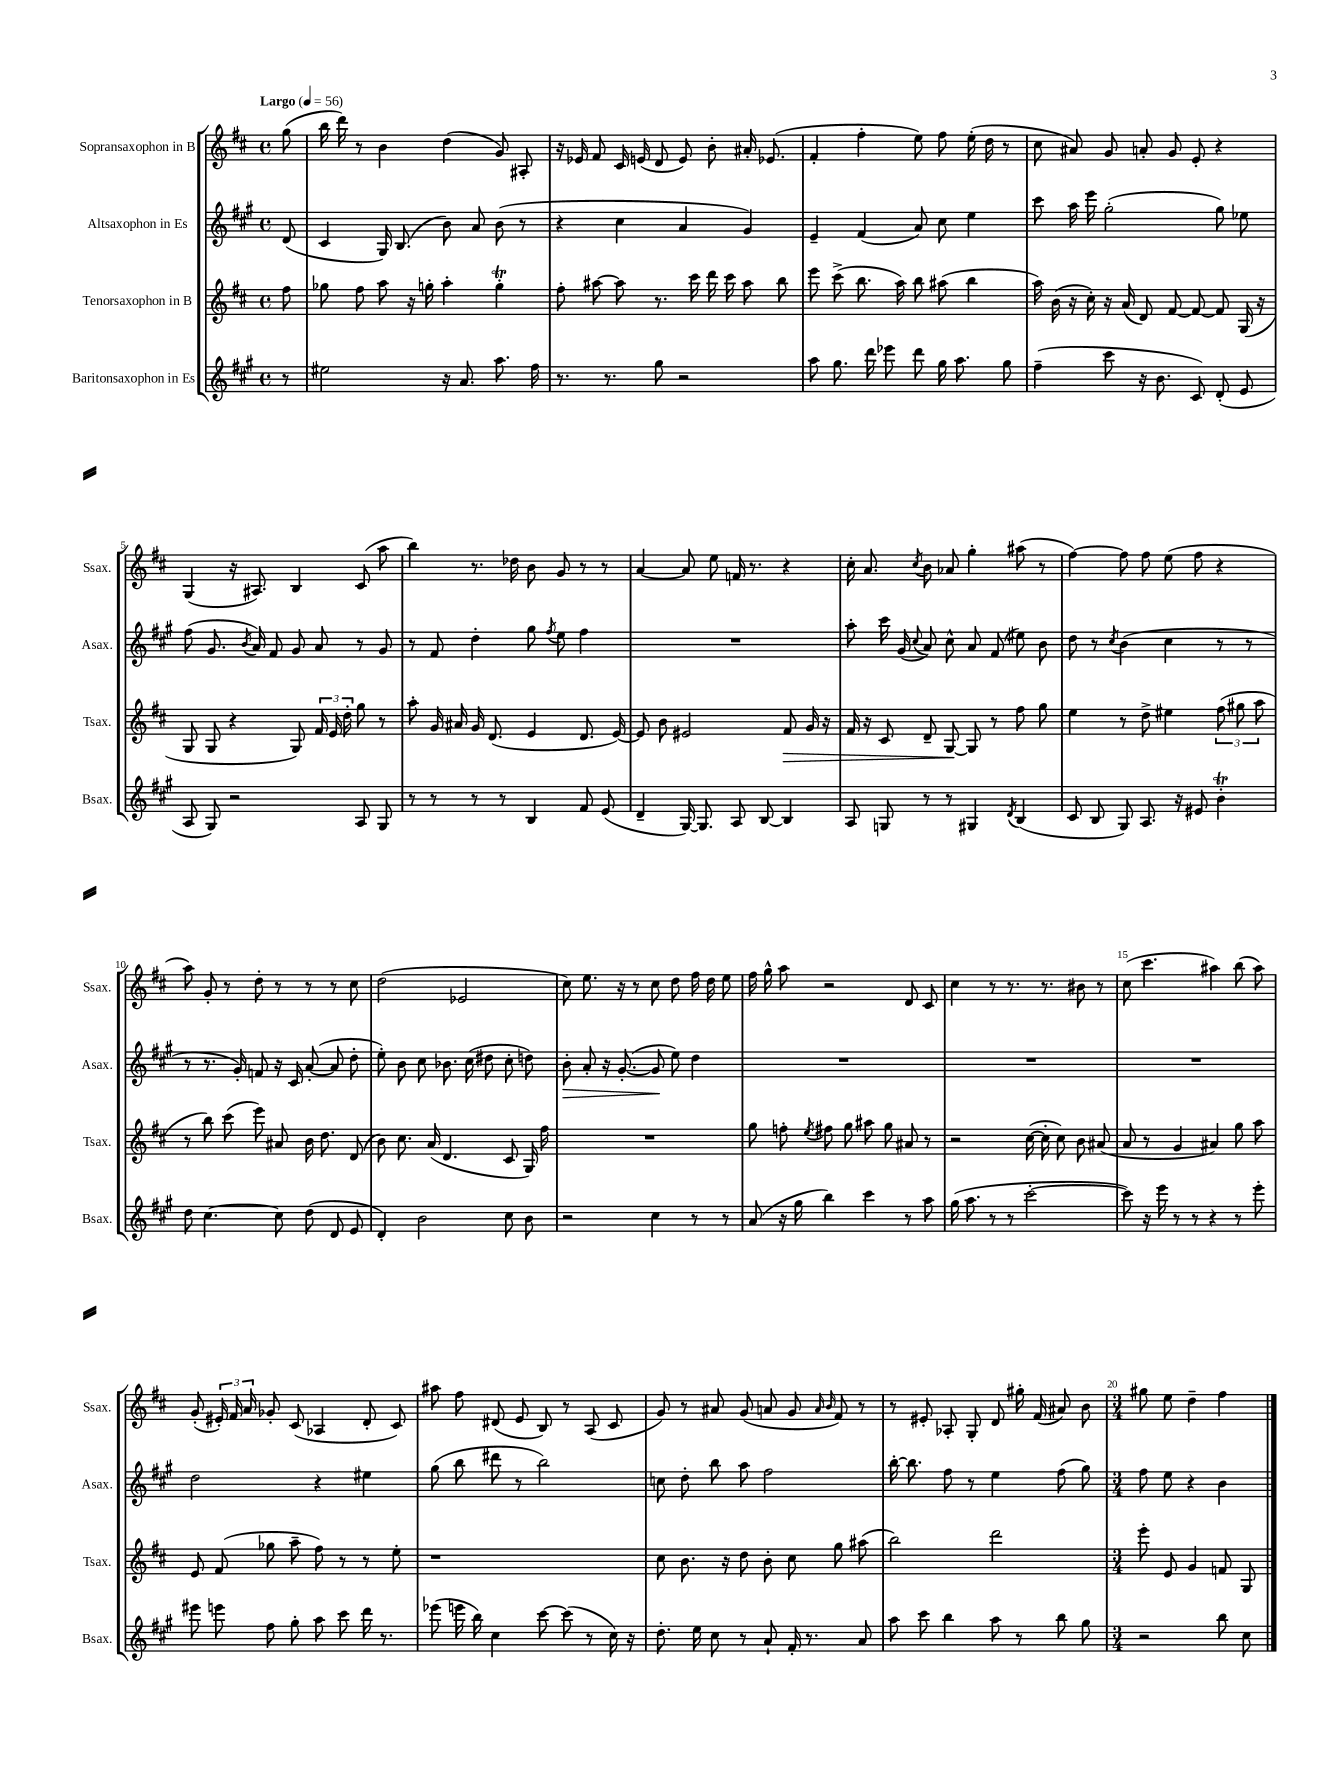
<<
\new StaffGroup <<
\new Staff = "s0" \with { instrumentName = "Sopransaxophon in B" shortInstrumentName = "Ssax." } {
    \clef treble \key d \major \defaultTimeSignature \time 4/4 \partial 8 \tempo "Largo" 4 = 56
    \autoBeamOff g''8( |
    b''16 d'''16) r8 b'4 d''4( g'8) ais8-. |
    r16 ees'16 fis'8 cis'16 e'16( d'8 e'8) b'8-. ais'16-. ees'8.( |
    fis'4-. fis''4-. e''8) fis''8 e''16-.( d''16 r8 |
    cis''8 ais'8) g'8 a'8-. g'8 e'8-. r4 |
    g4( r16 ais8.) b4 cis'8( a''8 |
    b''4) r8. des''16 b'8 g'8 r8 r8 |
    a'4~ a'8 e''8 f'16 r8. r4 |
    cis''16-. a'8. \acciaccatura { cis''8 } b'8 aes'8 g''4-. ais''8( r8 |
    fis''4~) fis''8 fis''8 e''8( fis''8 r4 |
    a''8) g'8-. r8 d''8-. r8 r8 r8 cis''8 |
    d''2( ees'2 |
    cis''8) e''8. r16 r8 cis''8 d''8 fis''16 d''16 e''8 |
    fis''16 g''16-^ a''8 r2 d'8 cis'8 |
    cis''4 r8 r8. r8. bis'8 r8 |
    cis''8( cis'''4. ais''4) b''8( ais''8) |
    g'8-.( \tuplet 3/2 { eis'16-.) fis'16 a'16 } ges'8-. cis'8( aes4 d'8-. cis'8) |
    ais''8 fis''8 dis'8( e'8 b8) r8 a8( cis'8 |
    g'8) r8 ais'8 g'8( a'8 g'8 \grace { a'16 b'16 } fis'8) r8 |
    r8 eis'8-. aes8-. g8-. d'8 gis''16-. fis'16( ais'8) b'8 |
    \numericTimeSignature \time 3/4 gis''8 e''8 d''4-- fis''4 \bar "|." |
}
\new Staff = "s1" \with { instrumentName = "Altsaxophon in Es" shortInstrumentName = "Asax." } {
    \clef treble \key a \major \defaultTimeSignature \time 4/4 \partial 8
    \autoBeamOff d'8( |
    cis'4 gis16) b8.( b'8) a'8 b'8( r8 |
    r4 cis''4 a'4 gis'4) |
    e'4-- fis'4( a'8) cis''8 e''4 |
    cis'''8 a''16 e'''16 gis''2-.( gis''8) ees''8 |
    fis''8( gis'8. \acciaccatura { b'8 } a'16) fis'8 gis'8 a'8 r8 gis'8 |
    r8 fis'8 d''4-. gis''8 \acciaccatura { fis''8 } e''8 fis''4 |
    R1 |
    a''8-. cis'''16 gis'16( \appoggiatura { cis''8 } a'8) cis''8-^ a'8 fis'8( eis''8) b'8 |
    d''8 r8 \acciaccatura { cis''8 } b'4( cis''4 r8 r8 |
    r8 r8. gis'16-.) f'8 r16 cis'16 a'8~-.( a'8 d''8-. |
    e''8-.) b'8 cis''8 bes'8. cis''16( dis''8 cis''8-. d''8) |
    b'8-.\> a'8-. r16 gis'8.~-.( gis'8\! e''8) d''4 |
    R1 |
    R1 |
    R1 |
    d''2 r4 eis''4 |
    gis''8( b''8 dis'''8 r8 b''2) |
    c''8 d''8-. b''8 a''8 fis''2 |
    b''16~-. b''8. fis''8 r8 e''4 fis''8( gis''8) |
    \numericTimeSignature \time 3/4 fis''8 e''8 r4 b'4 \bar "|." |
}
\new Staff = "s2" \with { instrumentName = "Tenorsaxophon in B" shortInstrumentName = "Tsax." } {
    \clef treble \key d \major \defaultTimeSignature \time 4/4 \partial 8
    \autoBeamOff fis''8 |
    ges''8 fis''8 a''8 r16 g''16-. a''4-. g''4-.\trill |
    fis''8-. ais''8~ ais''8 r8. cis'''16 d'''16 cis'''16 ais''8 b''8 |
    e'''8 cis'''8->( b''8. a''16) b''8 ais''8( b''4 |
    a''16) b'16( r16 cis''16-.) r16 a'16( d'8) fis'8~ fis'8~ fis'8 g16( r16 |
    g8 g8 r4 g8) \tuplet 3/2 { fis'16 e'16 d''16-. } g''8 r8 |
    a''8-. g'16 ais'16 g'16 d'8.( e'4 d'8. e'16~) |
    e'8 b'8 eis'2 fis'8\> g'16 r16 |
    fis'16 r16 cis'8 d'8-- g8~\! g8 r8 fis''8 g''8 |
    e''4 r8 d''8-> eis''4 \tuplet 3/2 { fis''8( gis''8 a''8 } |
    r8 b''8) cis'''8( e'''8) ais'8 b'16 d''8. d'8( |
    b'8) cis''8. a'16( d'4. cis'8 g16) fis''16 |
    R1 |
    g''8 f''8-. \acciaccatura { e''8 } fis''8 g''8 ais''8 g''8 ais'8 r8 |
    r2 cis''16~( cis''16-. cis''8) b'8 ais'8( |
    a'8 r8 g'4 ais'4) g''8 a''8 |
    e'8 fis'8( ges''8 a''8-- fis''8) r8 r8 e''8-. |
    r1 |
    cis''8 b'8. r16 d''8 b'8-. cis''8 g''8 ais''8( |
    b''2) d'''2 |
    \numericTimeSignature \time 3/4 e'''8-. e'8 g'4 f'8 g8 \bar "|." |
}
\new Staff = "s3" \with { instrumentName = "Baritonsaxophon in Es" shortInstrumentName = "Bsax." } {
    \clef treble \key a \major \defaultTimeSignature \time 4/4 \partial 8
    \autoBeamOff r8 |
    eis''2 r16 a'8. a''8. fis''16 |
    r8. r8. gis''8 r2 |
    a''8 gis''8. d'''16 ees'''8 d'''8 gis''16 a''8. gis''8 |
    fis''4--( cis'''8 r16 b'8. cis'8) d'8-.( e'8 |
    a8 gis8) r2 a8 gis8 |
    r8 r8 r8 r8 b4 fis'8 e'8( |
    d'4-- gis16~) gis8. a8 b8~ b4 |
    a8 g8 r8 r8 gis4 \acciaccatura { d'8 } b4( |
    cis'8 b8 gis8) a8. r16 eis'8 b'4-.\trill |
    d''8 cis''4.~ cis''8 d''8( d'8 e'8 |
    d'4-.) b'2 cis''8 b'8 |
    r2 cis''4 r8 r8 |
    a'8( r16 gis''16 b''4) cis'''4 r8 a''8 |
    gis''16( a''8. r8 r8 cis'''2~-. |
    cis'''8) r16 e'''16 r8 r8 r4 r8 e'''8-. |
    eis'''8 e'''8 fis''8 gis''8-. a''8 cis'''8 d'''16 r8. |
    ees'''8( e'''16 b''16) cis''4 cis'''8~ cis'''8( r8 cis''16) r16 |
    d''8.-. e''16 cis''8 r8 a'8-! fis'16-. r8. a'8 |
    a''8 cis'''8 b''4 a''8 r8 b''8 gis''8 |
    \numericTimeSignature \time 3/4 r2 b''8 cis''8 \bar "|." |
}
>>
>>
\layout { \context { \Score \override BarNumber.break-visibility = ##(#f #t #t) barNumberVisibility = #(every-nth-bar-number-visible 5) } }
